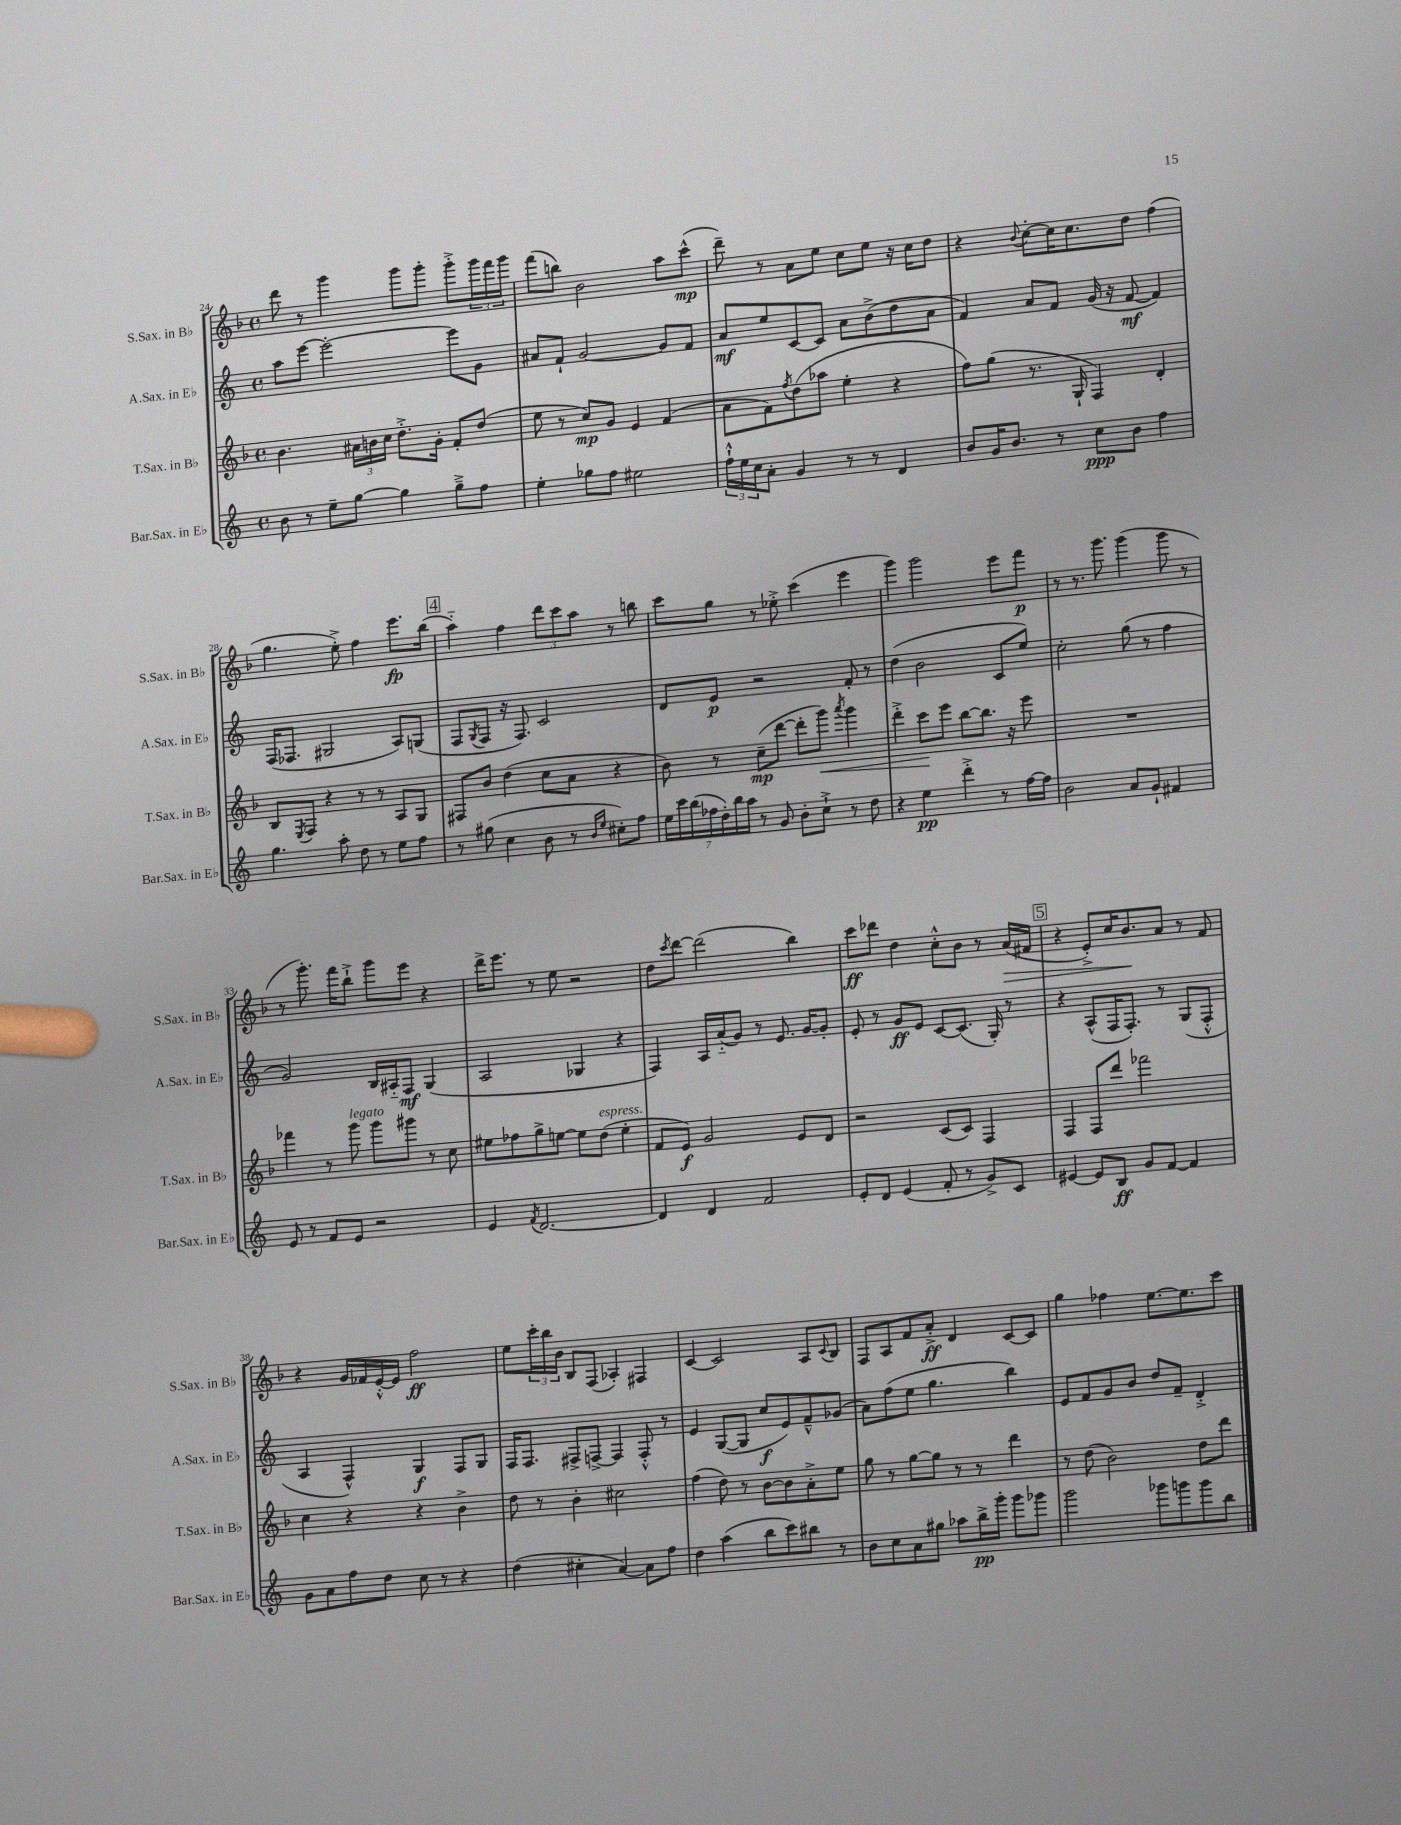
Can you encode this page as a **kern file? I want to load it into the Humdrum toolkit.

**kern	**dynam	**kern	**dynam	**kern	**dynam	**kern	**dynam
*part4	*part4	*part3	*part3	*part2	*part2	*part1	*part1
*staff4	*staff4	*staff3	*staff3	*staff2	*staff2	*staff1	*staff1
*I"Bar.Sax. in E♭	*	*I"T.Sax. in B♭	*	*I"A.Sax. in E♭	*	*I"S.Sax. in B♭	*
*I'Bar.Sax. in E♭	*	*I'T.Sax. in B♭	*	*I'A.Sax. in E♭	*	*I'S.Sax. in B♭	*
*clefG2	*	*clefG2	*	*clefG2	*	*clefG2	*
*k[]	*	*k[b-]	*	*k[]	*	*k[b-]	*
*M4/4	*	*M4/4	*	*M4/4	*	*M4/4	*
*met(c)	*	*met(c)	*	*met(c)	*	*met(c)	*
=24	=24	=24	=24	=24	=24	=24	=24
8b\	.	4.b-\	.	8aa\L	.	8ddd\	.
8r	.	.	.	[8eee\J	.	8r	.
8ee~\L	.	.	.	2eee'\_	.	4ggg\	.
[8gg\J	.	24a#X\LL	.	.	.	.	.
.	.	24bn\	.	.	.	.	.
.	.	24cc\JJ	.	.	.	.	.
4gg\]	.	8.dd'^\L	.	.	.	8ggg\L	.
.	.	.	.	.	.	8ggg'\J	.
.	.	16g'\Jk	.	.	.	.	.
8gg~^\L	.	8f'/L	.	8eee\L]	.	8ggg'^\L	.
8ff\J	.	(8dd/J	.	8g\J	.	24ggg\L	.
.	.	.	.	.	.	24fff\	.
.	.	.	.	.	.	24ggg\JJ	.
=25	=25	=25	=25	=25	=25	=25	=25
4ee'\	.	8ee\	.	8a#X/L	.	(8fff\L	.
.	.	8r	.	8f`/J	.	8bbn\J)	.
8gg-X\L	.	8cc/L)	mp	[2g/	.	2b-\	.
8ff\J	.	8g/J	.	.	.	.	.
2ee#X\	.	4e/	.	.	.	.	.
.	.	(4f/	.	8g/L]	.	8aa\L	.
.	.	.	.	8f/J	.	(8ccc^^\J	mp
=26	=26	=26	=26	=26	=26	=26	=26
24ff`^^\LL	.	8a\L	.	8a/L	mf	8ddd~\)	.
24ee\	.	.	.	.	.	.	.
24cc\J	.	.	.	.	.	.	.
8a'\J	.	8f\)	.	8ee/	.	8r	.
.	.	8qff/	.	.	.	.	.
4g/	.	(8dd\	.	[8c/	.	8a\L	.
.	.	8aa-X\J	.	8c/J]	.	8ee\J	.
8r	.	4ee'\	.	8a\L	.	8cc\L	.
8r	.	.	.	(8b^\	.	8ee\J	.
4d/	.	4r	.	8dd\	.	16r	.
.	.	.	.	.	.	16cc\KL	.
.	.	.	.	8a\J	.	8dd\J	.
=27	=27	=27	=27	=27	=27	=27	=27
8b/L	.	8ff\L)	.	4f/)	.	4r	.
16g/K	.	(8gg\J	.	.	.	.	.
8.b/J	.	.	.	.	.	.	.
.	.	.	.	.	.	8qqb-/	.
.	.	8.r	.	8a/L	.	[8cc'\L	.
8r	.	.	.	8f/J	.	16cc\K]	.
.	.	16G`/	.	.	.	8.cc\	.
8cc\L	ppp	4F/)	.	(16g/	.	.	.
.	.	.	.	16r	.	.	.
8b\J	.	.	.	[8f/	mf	8dd\J	.
4ff\	.	4d'/	.	4f/])	.	(4ff\	.
!!LO:LB:g=z
=28	=28	=28	=28	=28	=28	=28	=28
4.gg\	.	8B-/L	.	(16F/KL	.	4.gg\	.
.	.	.	.	8.F-X/J	.	.	.
.	.	8qE/	.	.	.	.	.
.	.	8F/J	.	.	.	.	.
.	.	4r	.	2G#X/	.	.	.
8aa'\	.	.	.	.	.	8ee'^\)	.
8dd\	.	8r	.	.	.	4ff\	.
8r	.	8r	.	.	.	.	.
8ee\L	.	8A/L	.	8A/L)	.	8.eee\L	fp
8ff\J	.	8G/J	.	(8Gn/J	.	.	.
.	.	.	.	.	.	(16bb-\Jk	.
!!LO:REH:place=s1:t=4
=29	=29	=29	=29	=29	=29	=29	=29
8r	.	8F#X/L	.	8F/L	.	4aa\)	.
.	.	.	.	8qG/	.	.	.
(8gg#X\	.	8b-/J	.	8F/J	.	.	.
4cc\	.	(4dd\	.	16r	.	4ff\	.
.	.	.	.	8.F/)	.	.	.
8b\	.	8cc\L	.	2c/	.	12ddd\L	.
.	.	.	.	.	.	12ccc\	.
8r	.	8a\J	.	.	.	.	.
.	.	.	.	.	.	12aa\J	.
16qqb/LL	.	.	.	.	.	.	.
16qqee/JJ	.	.	.	.	.	.	.
8cc#X'\L)	.	4r	.	.	.	8r	.
8ff\J	.	.	.	.	.	8bbn\	.
=30	=30	=30	=30	=30	=30	=30	=30
28ee\LL	.	8b-\)	.	8d/L	.	8ccc\L	.
28ccc\	.	.	.	.	.	.	.
(28bb\	.	.	.	.	.	.	.
28ff-X\	.	.	.	.	.	.	.
.	.	8r	.	8e/J	p	8gg\J	.
28dd'\)	.	.	.	.	.	.	.
28bb\	.	.	.	.	.	.	.
28aa\JJ	.	.	.	.	.	.	.
8r	.	(8cc~\L	mp	2r	.	8r	.
8g/	.	[8ddd\J	.	.	.	8ee-X'^\	.
8b'\L	.	8ddd'\L]	.	.	.	(4ccc\	.
!	!	!	!LO:HP:b	!	!	!	!
8cc`^\J	.	8ggg\J)	<	.	.	.	.
.	.	8qaaa/	.	.	.	.	.
8r	.	4ggg\	.	8f'/	.	4eee\	.
8dd\	.	.	.	8r	.	.	.
=31	=31	=31	=31	=31	=31	=31	=31
4r	.	4ddd'^\	.	(4dd\	.	4ggg\)	.
4ee\	pp	8ccc\L	.	2b\	.	2ggg\	.
.	.	8eee\J	[	.	.	.	.
4ddd'^\	.	[8bb-\L	.	.	.	.	.
.	.	8.bb-\J]	.	.	.	.	.
8r	.	.	.	8c/L	.	8eee\L	.
.	.	16r	.	.	.	.	.
[16ff\LL	.	8eee\	.	8ee/J)	.	8fff\J	p
16ff\JJ]	.	.	.	.	.	.	.
=32	=32	=32	=32	=32	=32	=32	=32
2b\	.	1r	.	2cc'\	.	8r	.
.	.	.	.	.	.	8.r	.
.	.	.	.	.	.	8.ggg\	.
8a/L	.	.	.	(8gg\	.	(4ggg\	.
8g`/J	.	.	.	8r	.	.	.
4f#X/	.	.	.	4ff\	.	8ggg\	.
.	.	.	.	.	.	8r	.
!!LO:LB:g=z
=33	=33	=33	=33	=33	=33	=33	=33
8e/	.	4fff-X\	.	2g/)	.	8r	.
8r	.	.	.	.	.	8.ggg'\)	.
8f/L	.	8r	.	.	.	.	.
.	.	.	.	.	.	16fff\KL	.
!	!	!LO:TX:a:i:t=legato	!	!	!	!	!
8e/J	.	8ggg\	.	.	.	8bb-`^\J	.
2r	.	8ggg\L	.	16B/LL	.	8ggg\L	.
.	.	.	.	16A#X/J	.	.	.
.	.	8ggg#X\J	.	8F/J	mf	8eee\J	.
.	.	8r	.	(4G/	.	4r	.
.	.	8cc\	.	.	.	.	.
=34	=34	=34	=34	=34	=34	=34	=34
4e/	.	8ee#X\L	.	2A/	.	16ddd^\KL	.
.	.	.	.	.	.	8.eee\J	.
.	.	8ff-X\	.	.	.	.	.
8qf/	.	.	.	.	.	.	.
[2.d/	.	8gg^\	.	.	.	8r	.
.	.	[8een\J	.	.	.	8ee\	.
.	.	8ee\L]	.	4G-X/	.	2r	.
!	!	!LO:TX:a:i:t=espress.	!	!	!	!	!
.	.	(8dd\J	.	.	.	.	.
.	.	4ee'\	.	4r	.	.	.
=35	=35	=35	=35	=35	=35	=35	=35
4d/]	.	8f/L	.	4F/)	.	8dd\L	.
.	.	.	.	.	.	8qccc/	.
.	.	8e/J)	f	.	.	[8ddd\J	.
4d/	.	2g/	.	16A/LL	.	(2ddd\]	.
.	.	.	.	(16a/J	.	.	.
.	.	.	.	8g/J)	.	.	.
2f/	.	.	.	8r	.	.	.
.	.	.	.	8.e/	.	.	.
.	.	8e/L	.	.	.	4bb-\)	.
.	.	.	.	[16g/KL	.	.	.
.	.	8d/J	.	8g'/J]	.	.	.
=36	=36	=36	=36	=36	=36	=36	=36
8e'/L	.	2r	.	8e'/	.	8ccc\L	ff
8d/J	.	.	.	8r	.	8ddd-X\J	.
(4e/	.	.	.	8g/L	ff	4dd\	.
.	.	.	.	8e/J	.	.	.
8f'/	.	(8c/L	.	[8c/L	.	8cc'^^\L	.
8r	.	8c/J)	.	(8.c/J]	.	8b-\J	.
8g^/L)	.	4F/	.	.	.	8r	.
.	.	.	.	16G'/)	.	.	.
!	!	!	!	!	!	!	!LO:HP:b
8c/J	.	.	.	8r	.	(16a/LL	>
.	.	.	.	.	.	16f#X/JJ	.
!!LO:REH:place=s1:t=5
=37	=37	=37	=37	=37	=37	=37	=37
[4e#X/	.	4F/	.	4r	.	4r	.
8e#/L]	.	8F/L	.	(8A^^/L	.	8e'^/L)	.
8B/J	ff	8ddd/J	.	16F/K	.	16cc/K	.
.	.	.	.	8.F'/J)	.	8.b-/	.
8g/L	.	2fff-X\	.	.	.	.	.
[8f/J	.	.	.	8r	.	8a/J	]
4f/]	.	.	.	(8G/L	.	8r	.
.	.	.	.	8F'^^/J	.	8f/	.
!!LO:LB:g=z
=38	=38	=38	=38	=38	=38	=38	=38
8g\L	.	4cc\	.	4A/	.	4r	.
8a\	.	.	.	.	.	.	.
8ff\	.	4r	.	4F^^/)	.	16g/LL	.
.	.	.	.	.	.	16f-X/	.
8dd\J	.	.	.	.	.	[16e'^^/	.
.	.	.	.	.	.	16e/JJ]	.
8cc\	.	4r	.	4G/	f	2ff\	ff
8r	.	.	.	.	.	.	.
4r	.	4b-^\	.	8F/L	.	.	.
.	.	.	.	8G/J	.	.	.
=39	=39	=39	=39	=39	=39	=39	=39
(4dd\	.	8dd\	.	16F/KL	.	8ee\L	.
.	.	.	.	8.F/J	.	.	.
.	.	8r	.	.	.	24ccc'\L	.
.	.	.	.	.	.	24bb-\	.
.	.	.	.	.	.	24b-\JJ	.
4cc#X'\	.	4b-'\	.	8F#X^/L	.	8B-/L	.
.	.	.	.	[8Fn^/J	.	(8F/J	.
[4a/)	.	2cc#X\	.	4F/]	.	4A-X'/)	.
8a\L]	.	.	.	8F'^^/	.	4F#X/	.
8ff\J	.	.	.	8r	.	.	.
=40	=40	=40	=40	=40	=40	=40	=40
4dd\	.	(4ff\	.	4e/	.	[4c/	.
(4aa\	.	8dd\)	.	([8G/L	.	2c/]	.
.	.	8r	.	8G/J]	.	.	.
8bb\L	.	[8b-\L	.	8cc/L	f	.	.
8ccc\)	.	8b-\]	.	8e/)	.	.	.
8bb#X\J	.	8a'^\	.	8f~^^/	.	8A/L	.
.	.	.	.	.	.	8qqc/	.
8r	.	8ee\J	.	(8g-X/J	.	8B-/J	.
=41	=41	=41	=41	=41	=41	=41	=41
8b\L	.	8gg\	.	8a\L)	.	8F/L	.
8cc\	.	8r	.	(8ff\	.	8A/	.
8a\	.	[8gg\L	.	8ee\J	.	8f/	.
8gg#X\J	.	8gg\J]	.	4.gg\	.	8a'^/J	ff
8aa-X\L	.	8r	.	.	.	4d/	.
16bb^\L	pp	8r	.	.	.	.	.
16ggg'\JJ	.	.	.	.	.	.	.
8ggg\L	.	4ddd\	.	4bb\)	.	[8c/L	.
8ggg-X\J	.	.	.	.	.	8c/J]	.
=42	=42	=42	=42	=42	=42	=42	=42
2ggg\	.	8r	.	8e/L	.	4gg\	.
.	.	(8dd\	.	8f/	.	.	.
.	.	2b-\)	.	8g/	.	4ff-X\	.
.	.	.	.	8b/J	.	.	.
8ggg-X\L	.	.	.	8dd/L	.	[8.ee\L	.
8gggn\	.	.	.	8f~/J	.	.	.
.	.	.	.	.	.	8.ee\]	.
8ggg\	.	8dd\L	.	4d'^/	.	.	.
8bb\J	.	8ddd\J	.	.	.	8ccc\J	.
==	==	==	==	==	==	==	==
*-	*-	*-	*-	*-	*-	*-	*-
